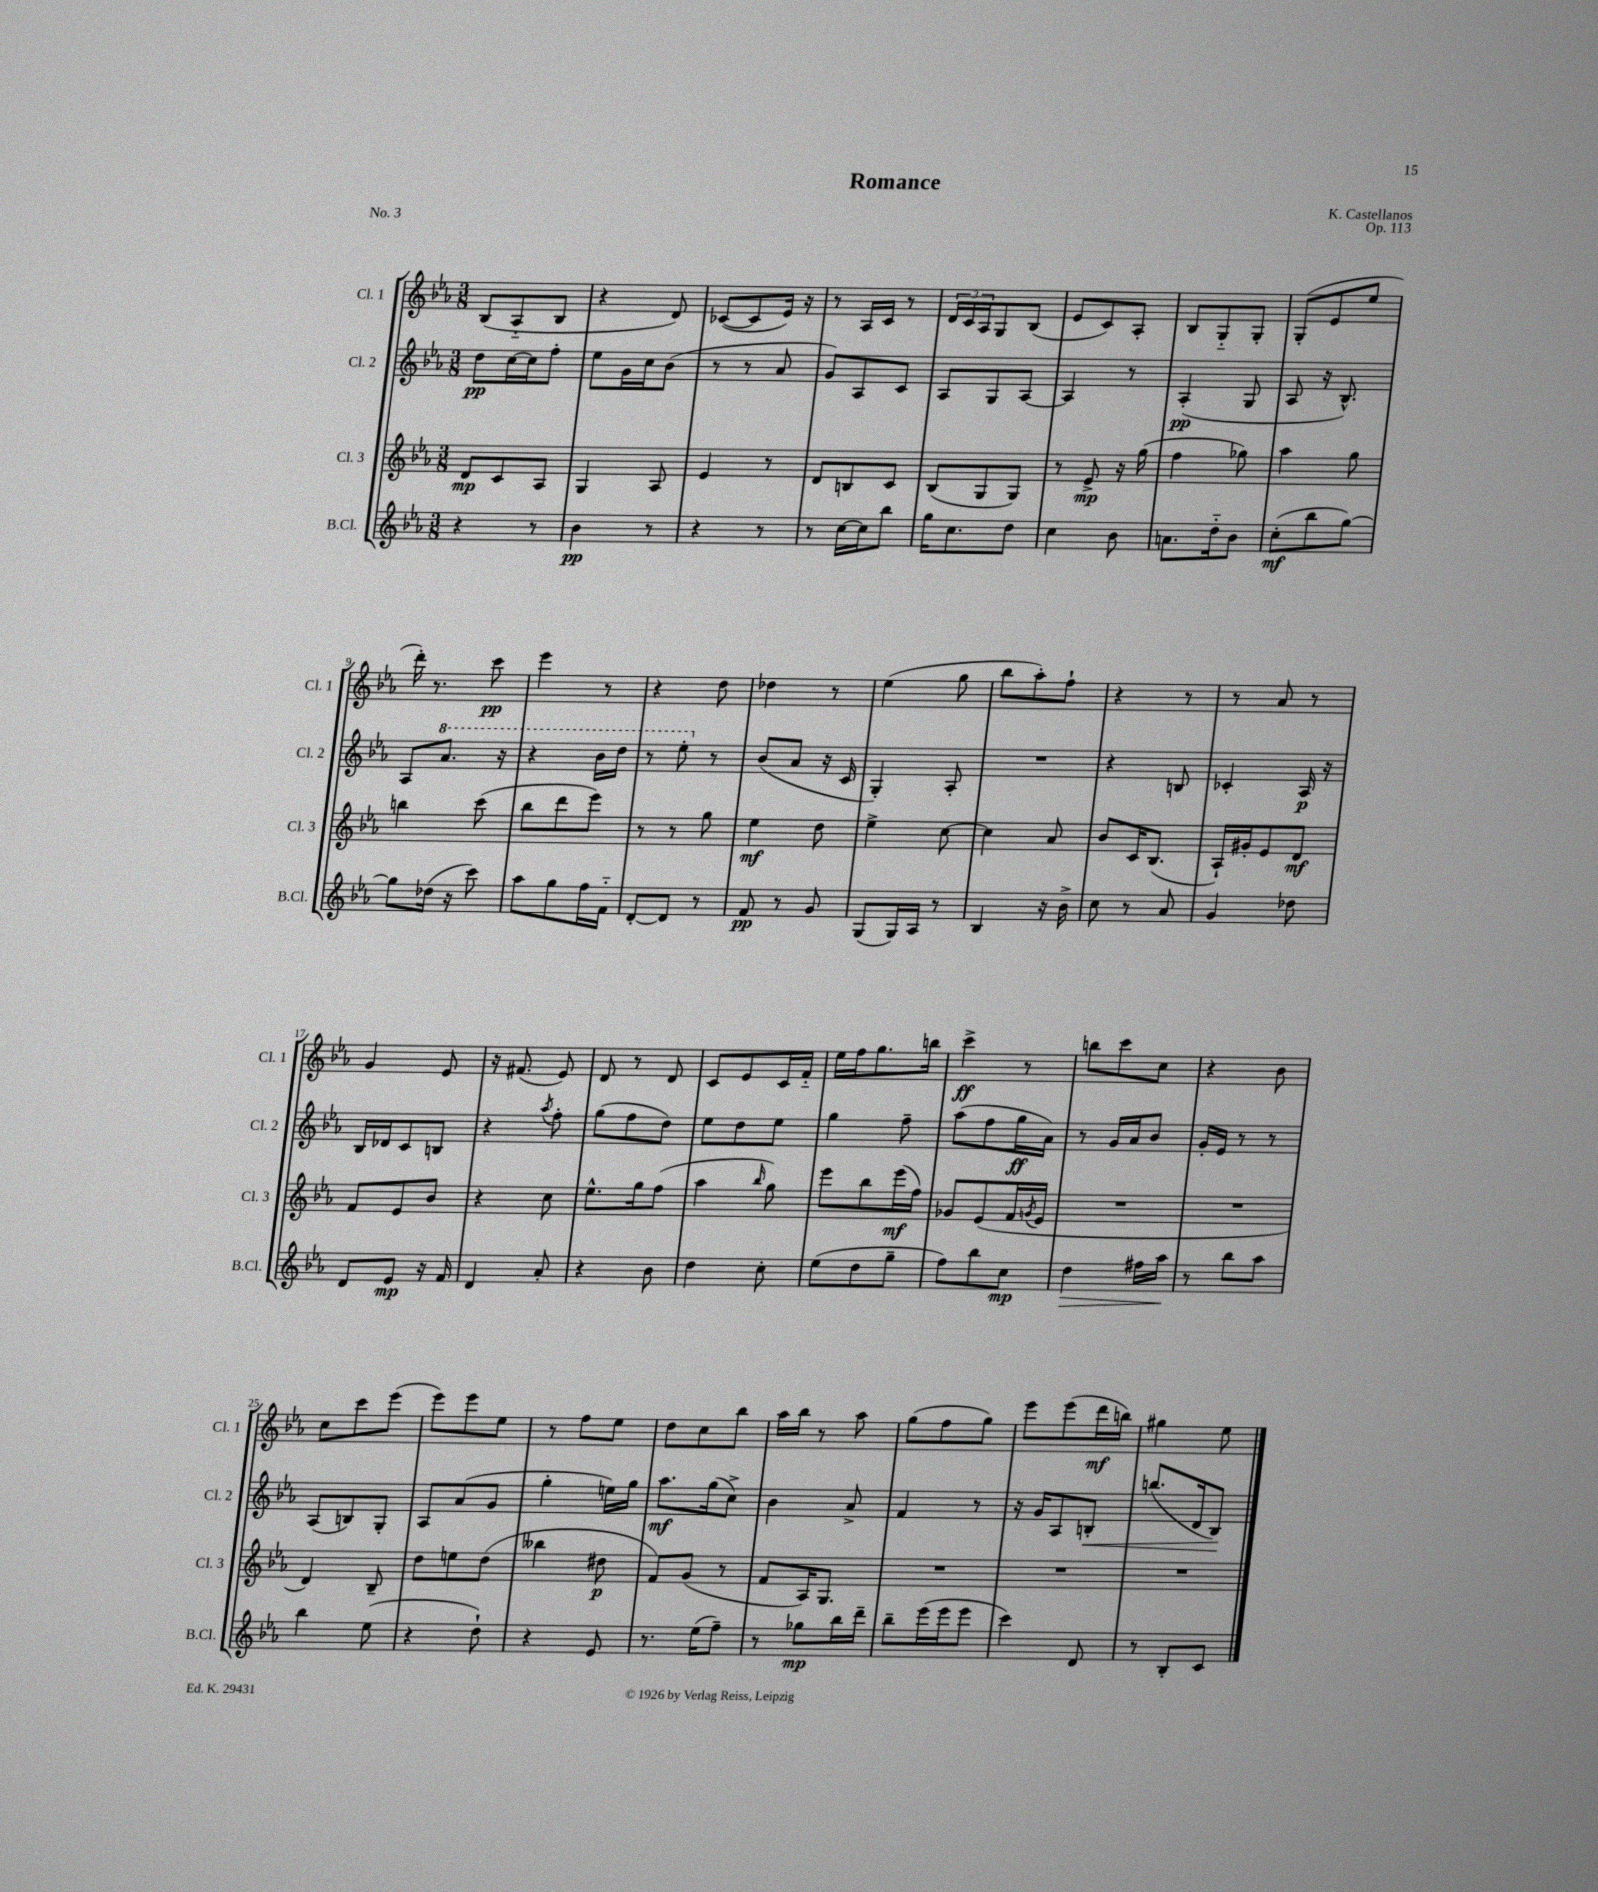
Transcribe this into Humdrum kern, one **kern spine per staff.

**kern	**dynam	**kern	**dynam	**kern	**dynam	**kern	**dynam
*part4	*part4	*part3	*part3	*part2	*part2	*part1	*part1
*staff4	*staff4	*staff3	*staff3	*staff2	*staff2	*staff1	*staff1
*I"B.Cl.	*	*I"Cl. 3	*	*I"Cl. 2	*	*I"Cl. 1	*
*I'B.Cl.	*	*I'Cl. 3	*	*I'Cl. 2	*	*I'Cl. 1	*
*clefG2	*	*clefG2	*	*clefG2	*	*clefG2	*
*k[b-e-a-]	*	*k[b-e-a-]	*	*k[b-e-a-]	*	*k[b-e-a-]	*
*M3/8	*	*M3/8	*	*M3/8	*	*M3/8	*
=1	=1	=1	=1	=1	=1	=1	=1
4r	.	8d/L	mp	8dd\L	pp	(8B-/L	.
.	.	8c/	.	[16cc\L	.	8A-/	.
.	.	.	.	16cc\J]	.	.	.
8r	.	8A-/J	.	8ff'\J	.	8B-/J	.
=2	=2	=2	=2	=2	=2	=2	=2
4b-\	pp	4G/	.	8ee-\L	.	4r	.
.	.	.	.	16g\L	.	.	.
.	.	.	.	16cc\J	.	.	.
8r	.	8A-/	.	(8b-\J	.	8d/)	.
=3	=3	=3	=3	=3	=3	=3	=3
4r	.	4e-/	.	8r	.	([8c-X/L	.
.	.	.	.	8r	.	8c-/]	.
8r	.	8r	.	8a-/	.	16e-/Jk)	.
.	.	.	.	.	.	16r	.
=4	=4	=4	=4	=4	=4	=4	=4
8r	.	8d/L	.	8g/L)	.	8r	.
[16cc\LL	.	8Bn/	.	8A-/	.	16A-/LL	.
16cc\J]	.	.	.	.	.	16c/JJ	.
8bb-\J	.	8c/J	.	8c/J	.	8r	.
=5	=5	=5	=5	=5	=5	=5	=5
16gg\KL	.	(8B-/L	.	8A-/L	.	24d/LL	.
.	.	.	.	.	.	24c/	.
8.cc\	.	.	.	.	.	.	.
.	.	.	.	.	.	24A-/J	.
.	.	8G/	.	8G/	.	8G/	.
8dd\J	.	8G/J)	.	[8A-/J	.	(8B-/J	.
=6	=6	=6	=6	=6	=6	=6	=6
4cc\	.	8r	.	4A-/]	.	8e-/L	.
.	.	8e-^/	mp	.	.	8c/)	.
8b-\	.	16r	.	8r	.	8A-'/J	.
.	.	(16gg\	.	.	.	.	.
=7	=7	=7	=7	=7	=7	=7	=7
8.an\L	.	4ff\	.	(4A-'/	pp	8B-/L	.
.	.	.	.	.	.	8G/	.
16dd\k	.	.	.	.	.	.	.
8b-\J	.	8gg-X\)	.	8G/	.	8G'/J	.
=8	=8	=8	=8	=8	=8	=8	=8
(8cc'\L	mf	4aa-\	.	8A-/	.	(8G'/L	.
8bb-\	.	.	.	16r	.	8e-/	.
.	.	.	.	8.B-^^/)	.	.	.
[8gg\J)	.	8gg\	.	.	.	8ee-/J	.
!!LO:LB:g=z
=9	=9	=9	=9	=9	=9	=9	=9
8gg\L]	.	4bbn\	.	8A-/L	.	16ddd'\)	.
.	.	.	.	.	.	8.r	.
*	*	*	*	*8va	*	*	*
(16dd-X\Jk	.	.	.	8.aa-/J	.	.	.
16r	.	.	.	.	.	.	.
8ccc\)	.	(8ccc\	.	.	.	8ccc\	pp
.	.	.	.	16r	.	.	.
=10	=10	=10	=10	=10	=10	=10	=10
8aa-\L	.	8bb-\L	.	4r	.	4eee-\	.
8gg\	.	8ddd\	.	.	.	.	.
16ff\L	.	8eee-\J)	.	16bb-\LL	.	8r	.
16f\JJ	.	.	.	16ddd\JJ	.	.	.
=11	=11	=11	=11	=11	=11	=11	=11
[8d'/L	.	8r	.	8r	.	4r	.
8d/J]	.	8r	.	8eee-'\	.	.	.
*	*	*	*	*X8va	*	*	*
8r	.	8gg\	.	8r	.	8dd\	.
=12	=12	=12	=12	=12	=12	=12	=12
8f/	pp	4ee-\	mf	(8b-/L	.	4dd-X\	.
8r	.	.	.	8a-/J	.	.	.
8g/	.	8dd\	.	16r	.	8r	.
.	.	.	.	16c/	.	.	.
=13	=13	=13	=13	=13	=13	=13	=13
(8G/L	.	4ee-^\	.	4G'/)	.	(4ee-\	.
16G/L)	.	.	.	.	.	.	.
16A-/JJ	.	.	.	.	.	.	.
8r	.	[8cc\	.	8A-'/	.	8gg\	.
=14	=14	=14	=14	=14	=14	=14	=14
4B-/	.	4cc\]	.	4.r	.	8bb-\L	.
.	.	.	.	.	.	8aa-'\)	.
16r	.	8a-/	.	.	.	8ff`\J	.
16b-^\	.	.	.	.	.	.	.
=15	=15	=15	=15	=15	=15	=15	=15
8cc\	.	8b-/L	.	4r	.	4r	.
8r	.	16c/K	.	.	.	.	.
.	.	(8.B-/J	.	.	.	.	.
8a-/	.	.	.	8Bn/	.	8r	.
=16	=16	=16	=16	=16	=16	=16	=16
4g/	.	16A-`/LL)	.	4c-X'/	.	8r	.
.	.	16g#X'/J	.	.	.	.	.
.	.	8e-/	.	.	.	8a-/	.
8dd-X\	.	8d/J	mf	16A-/	p	8r	.
.	.	.	.	16r	.	.	.
!!LO:LB:g=z
=17	=17	=17	=17	=17	=17	=17	=17
8d/L	.	8f/L	.	16B-/LL	.	4g/	.
.	.	.	.	16d-X/J	.	.	.
8e-/J	mp	8e-/	.	8c/	.	.	.
16r	.	8b-/J	.	8Bn/J	.	8e-/	.
16f/	.	.	.	.	.	.	.
=18	=18	=18	=18	=18	=18	=18	=18
4d/	.	4r	.	4r	.	16r	.
.	.	.	.	.	.	(8.f#X/	.
.	.	.	.	8qaa-/	.	.	.
8a-'/	.	8cc\	.	8ff'\	.	8e-/)	.
=19	=19	=19	=19	=19	=19	=19	=19
4r	.	8.ee-^^\L	.	(8gg\L	.	8d/	.
.	.	.	.	8ff\	.	8r	.
.	.	16gg\k	.	.	.	.	.
8b-\	.	(8ff\J	.	8dd\J)	.	8d/	.
=20	=20	=20	=20	=20	=20	=20	=20
4dd\	.	4aa-\	.	8ee-\L	.	8c/L	.
.	.	.	.	8dd\	.	8e-/	.
.	.	16qqbb-/	.	.	.	.	.
8cc'\	.	8gg\)	.	8ee-\J	.	16c/L	.
.	.	.	.	.	.	16f/JJ	.
=21	=21	=21	=21	=21	=21	=21	=21
(8ee-\L	.	8eee-\L	.	4gg\	.	16ee-\LL	.
.	.	.	.	.	.	16ff\J	.
8dd\	.	8bb-\	.	.	.	8.gg\	.
8gg~\J	.	(16eee-\L	mf	8ff~\	.	.	.
.	.	16ff\JJ)	.	.	.	16bbn\Jk	.
=22	=22	=22	=22	=22	=22	=22	=22
8ff\L)	.	8g-X/L	.	(8aa-\L	.	4ccc^\	ff
8bb-\	.	(8e-/	.	8ff\	.	.	.
8cc\J	mp	16f/L	.	16gg\L	ff	8r	.
.	.	8qgn/	.	.	.	.	.
.	.	16e-/JJ	.	16a-\JJ)	.	.	.
=23	=23	=23	=23	=23	=23	=23	=23
!	!LO:HP:b	!	!	!	!	!	!
4dd\	>	4.r	.	8r	.	8bbn\L	.
.	.	.	.	16g/LL	.	8ccc\	.
.	.	.	.	16a-/J	.	.	.
16ff#X\LL	.	.	.	8b-/J	.	8cc\J	.
16aa-\JJ	.	.	.	.	.	.	.
.	]	.	.	.	.	.	.
=24	=24	=24	=24	=24	=24	=24	=24
8r	.	4.r	.	16g'/LL	.	4r	.
.	.	.	.	16e-/JJ	.	.	.
8bb-\L	.	.	.	8r	.	.	.
8aa-\J	.	.	.	8r	.	8b-\	.
!!LO:LB:g=z
=25	=25	=25	=25	=25	=25	=25	=25
4bb-\	.	4d/)	.	(8A-/L	.	8cc\L	.
.	.	.	.	8Bn/)	.	8ccc\	.
(8ee-\	.	8B-~/	.	8G'/J	.	(8eee-\J	.
=26	=26	=26	=26	=26	=26	=26	=26
4r	.	8dd\L	.	8A-/L	.	8eee-\L)	.
.	.	8een\	.	(8a-/	.	8eee-\	.
8dd`\)	.	(8dd\J	.	8g/J	.	8ee-\J	.
=27	=27	=27	=27	=27	=27	=27	=27
4r	.	4bb--X\	.	4gg'\	.	8r	.
.	.	.	.	.	.	8ff\L	.
8e-/	.	8dd#X\	p	16een\LL)	.	8ee-\J	.
.	.	.	.	16gg\JJ	.	.	.
=28	=28	=28	=28	=28	=28	=28	=28
8.r	.	8f/L)	.	8.aa-\L	mf	8dd\L	.
.	.	(8g/J	.	.	.	8cc\	.
(16ee-\KL	.	.	.	(16gg\k	.	.	.
8ff~\J)	.	8r	.	8cc^\J)	.	8bb-\J	.
=29	=29	=29	=29	=29	=29	=29	=29
8r	.	8f/L	.	4b-\	.	16aa-\LL	.
.	.	.	.	.	.	16bb-\JJ	.
8gg-X\L	mp	16A-/K)	.	.	.	8r	.
.	.	8.G/J	.	.	.	.	.
16bb-\L	.	.	.	8a-^/	.	8aa-\	.
16ddd~\JJ	.	.	.	.	.	.	.
=30	=30	=30	=30	=30	=30	=30	=30
8bb-~\L	.	4.r	.	4f/	.	(8gg\L	.
(16eee-\L	.	.	.	.	.	8ff\	.
16eee-\J	.	.	.	.	.	.	.
8eee-\J	.	.	.	8r	.	8gg\J)	.
=31	=31	=31	=31	=31	=31	=31	=31
4ccc\)	.	4.r	.	16r	.	8eee-\L	.
.	.	.	.	16g/KL	.	.	.
.	.	.	.	8A-/	.	(8eee-\	.
!	!	!	!	!	!LO:HP:b	!	!
8d/	.	.	.	8Bn'/J	<	16ddd\L	mf
.	.	.	.	.	.	16bbn\JJ)	.
=32	=32	=32	=32	=32	=32	=32	=32
8r	.	4.r	.	(8.bbn/L	.	4gg#X\	.
8B-'/L	.	.	.	.	.	.	.
.	.	.	.	16d/k	.	.	.
8c/J	.	.	.	8B-/J)	.	8ee-\	.
.	.	.	.	.	[	.	.
==	==	==	==	==	==	==	==
*-	*-	*-	*-	*-	*-	*-	*-
